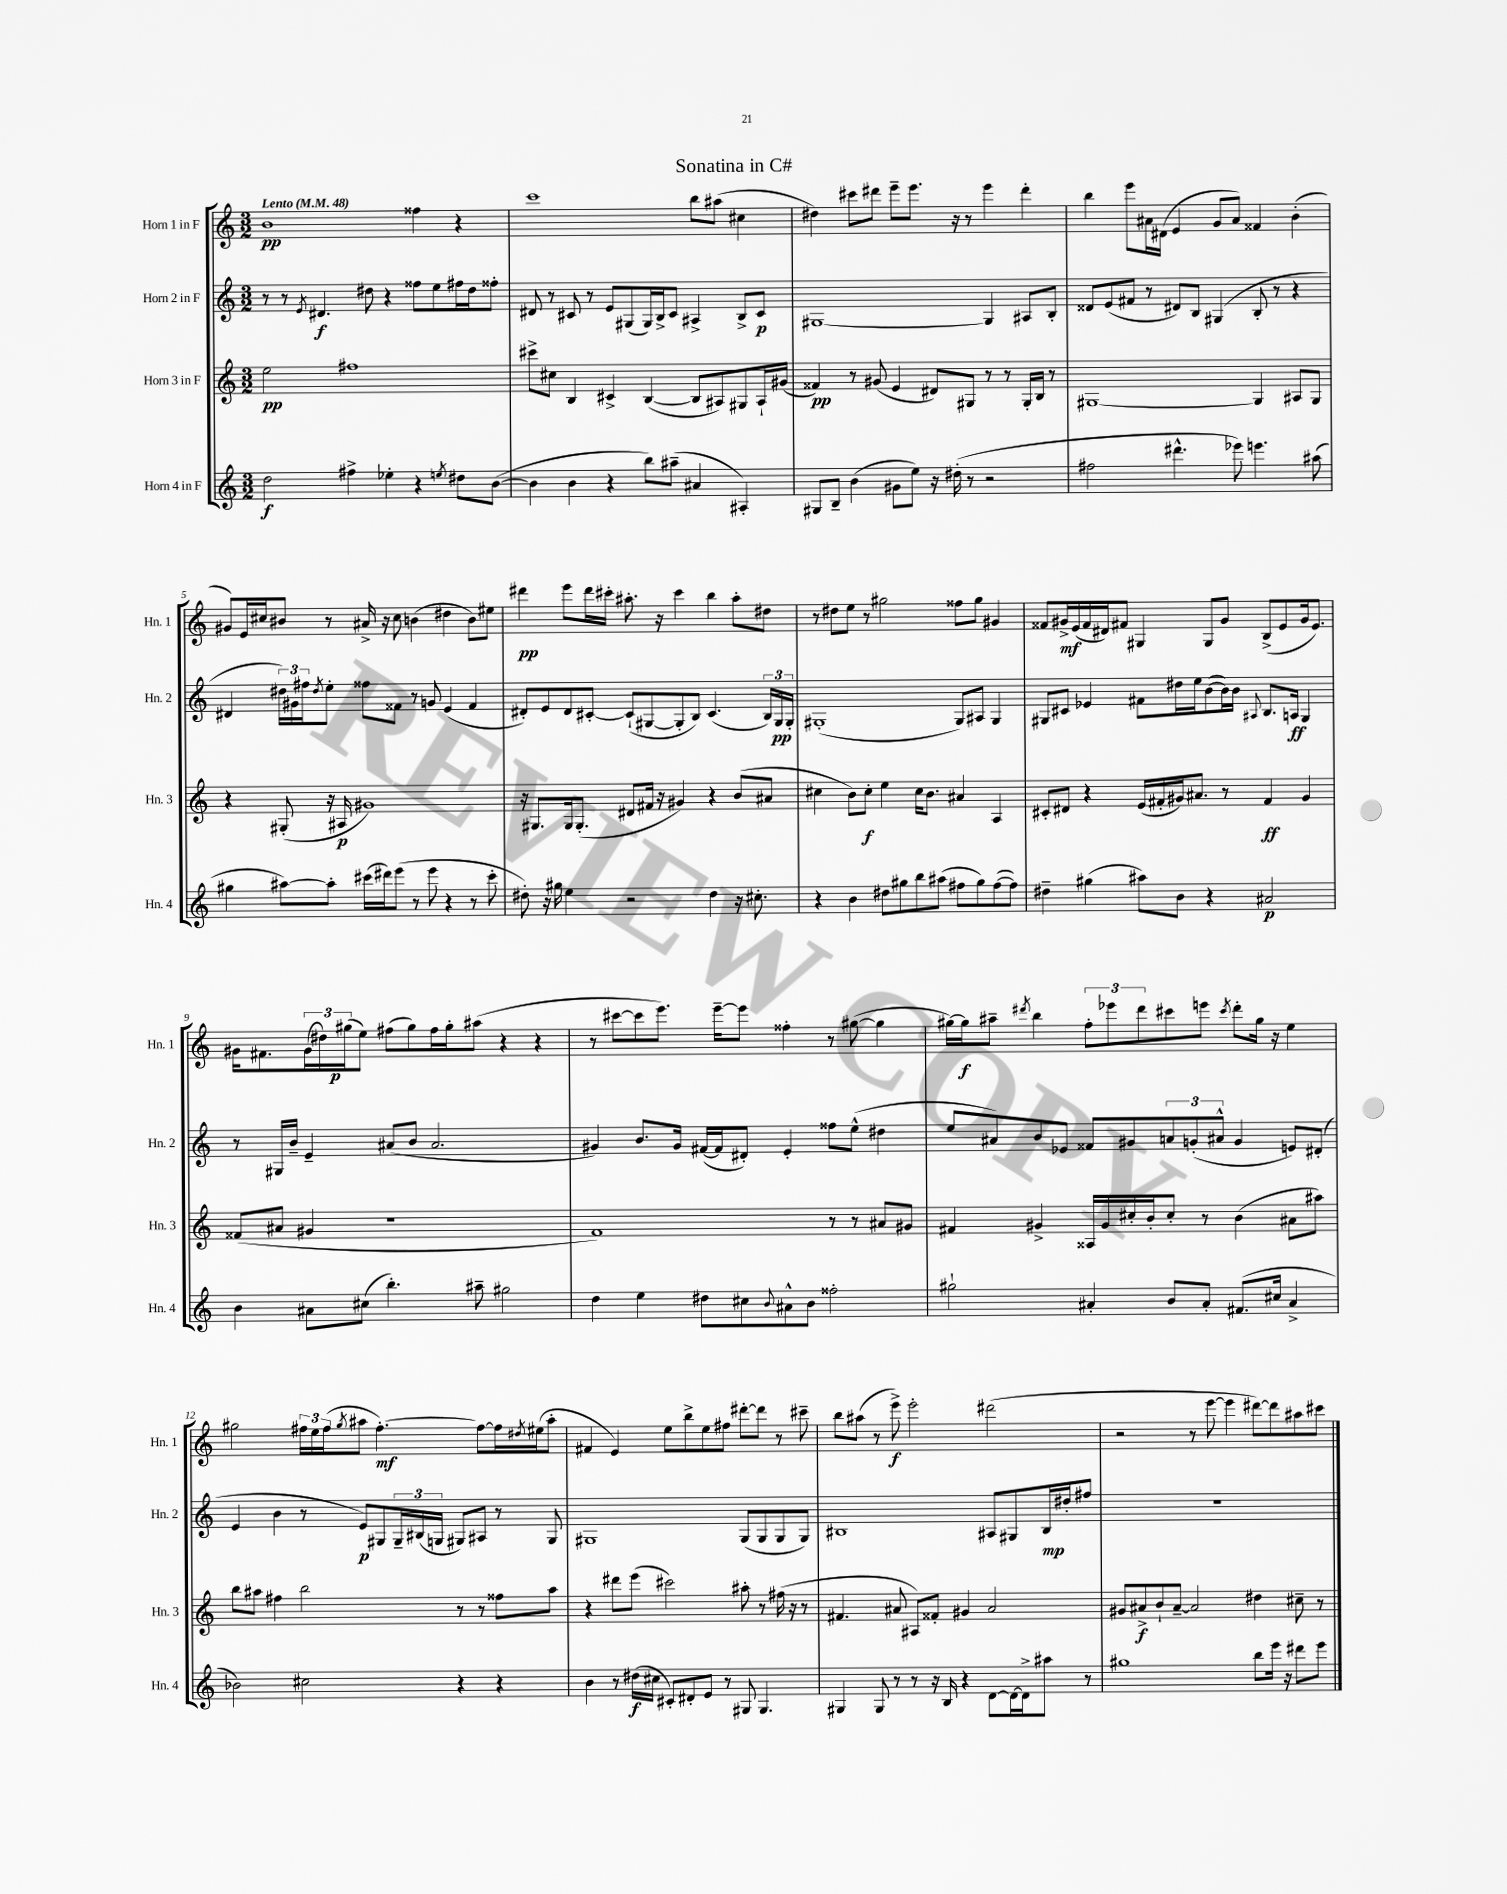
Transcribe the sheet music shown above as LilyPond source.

\header { title = "Sonatina in C#" }
<<
\new StaffGroup <<
\new Staff = "s0" \with { instrumentName = "Horn 1 in F" shortInstrumentName = "Hn. 1" } {
    \clef treble \key c \major \numericTimeSignature \time 3/2 \tempo "Lento" 4 = 48
    b'1\pp fisis''4 r4 |
    c'''1 b''8 ais''8( cis''4 |
    dis''4) cis'''8 dis'''8 e'''8-- e'''8. r16 r8 e'''4 dis'''4-. |
    b''4 e'''8 ais'16 dis'16( e'4 g'8 ais'8) fisis'4 b'4-.( |
    gis'8) e'16 cis''16 bis'8 r8 ais'16-> r16 cis''8 b'4( dis''4 b'8) eis''8 |
    dis'''4\pp e'''8 dis'''16 cis'''16-. ais''8.-. r16 cis'''4 b''4 ais''8-. dis''8 |
    r8 dis''8 e''8 r8 gis''2 fisis''8 gis''8 gis'4 |
    fisis'8 gis'16->\mf e'16( fisis'16 dis'16) fis'8 gis4 gis8 gis'8 b8->( e'8 gis'16 e'8.) |
    gis'16 fis'8. \tuplet 3/2 { gis'16( dis''16) gis''16\p( } e''8) fis''8( gis''8) fis''16 gis''16-. ais''8( r4 r4 |
    r8 cis'''8~ cis'''8 e'''8.) e'''16~-- e'''8 fisis''4-. r8 gis''8~( gis''4 |
    gis''16~) gis''16\f ais''8-- \acciaccatura { dis'''8 } b''4 \tuplet 3/2 { f''8-. ees'''8 dis'''8 } cis'''8 e'''8 \acciaccatura { cis'''8 } dis'''8-. gis''16 r16 e''4 |
    gis''2 \tuplet 3/2 { fis''16 e''16 fis''16( } \acciaccatura { gis''8 } ais''8 fis''4.~-.\mf) fis''8~ fis''16 \acciaccatura { dis''8 } eis''16( ais''8-. |
    fis'4 e'4) e''8 b''8-> e''8 fis''8 dis'''8~-. dis'''8 r8 cis'''8-- |
    b''8 ais''8( r8 e'''8->\f) e'''2-. dis'''2( |
    r2 r8 e'''8~ e'''4 dis'''8~) dis'''8 ais''8 cis'''8 \bar "|." |
}
\new Staff = "s1" \with { instrumentName = "Horn 2 in F" shortInstrumentName = "Hn. 2" } {
    \clef treble \key c \major \numericTimeSignature \time 3/2
    r8 r8 \acciaccatura { e'8 } dis'4.\f dis''8 r4 fisis''8 e''8 fis''16 dis''16 fisis''8-. |
    dis'8 r8 cis'8 r8 e'8 gis8( gis16) b16-> cis'8 ais4-> b8-> cis'8\p |
    gis1~ gis4 ais8 b8-. |
    disis'8 e'8( fis'8 r8 dis'8) b8 gis4( b8-. r8 r4 |
    dis'4 \tuplet 3/2 { dis''16) gis'16 fis''16 } \acciaccatura { dis''8 } e''8-. fisis''8 fisis'8 r8 g'8 e'4( fisis'4 |
    dis'8-.) e'8 dis'8 cis'8~-. cis'8-!( gis8~ gis8-. b8) cis'4.( \tuplet 3/2 { b16) gis16\pp gis16-. } |
    gis1-.( gis8) ais8 gis4 |
    gis8 cis'8 ees'4 fis'8 dis''16 e''16 b'8~( b'16) b'16 \appoggiatura { ais8 } b8. a16\ff gis4 |
    r8 gis16 b'16-- e'4-- ais'8( b'8 ais'2. |
    gis'4) b'8. gis'16 fis'16~( fis'16 dis'8-.) e'4-. fisis''8 e''8-^( dis''4 |
    e''8 ais'8) b'8 ees'8 fisis'8 gis'8 \tuplet 3/2 { a'8 g'8-.( ais'8-^ } g'4 e'8) dis'8-.( |
    e'4 b'4 r8 e'8\p) gis8 \tuplet 3/2 { gis16-- bis16( g16 } gis8) ais8 r8 gis8 |
    gis1 gis8( gis8 gis8 gis8) |
    bis1 ais8 gis8 bis16\mp dis''16-. fis''8 |
    R1. \bar "|." |
}
\new Staff = "s2" \with { instrumentName = "Horn 3 in F" shortInstrumentName = "Hn. 3" } {
    \clef treble \key c \major \numericTimeSignature \time 3/2
    e''2\pp fis''1 |
    cis'''8-> cis''8 b4 cis'4-> b4~( b8 ais8) gis8 ais16-! gis'16( |
    fisis'4\pp) r8 gis'8( e'4 dis'8) gis8 r8 r8 gis16-. b16 r8 |
    gis1~ gis4 ais8 gis8 |
    r4 gis8-.( r16 ais16\p gis'1) |
    r16 gis8. gis16 gis8.-.( dis'8 fis'16 r16 gis'4) r4 b'8( ais'8 |
    cis''4 b'8) cis''8-.\f e''4 cis''16 b'8. ais'4 a4 |
    cis'8-. dis'8 r4 e'16( fis'16-. gis'16) ais'8. r8 fis'4\ff gis'4 |
    fisis'8( ais'8 gis'4 r1 |
    f'1) r8 r8 ais'8 gis'8 |
    fis'4 gis'4-> aisis16 gis'16 cis''16-. b'16-. cis''8-. r8 b'4( ais'8 ais''8) |
    b''8 ais''8 fis''4 b''2 r8 r8 fisis''8 ais''8 |
    r4 dis'''8 e'''8( cis'''2) ais''8-. r8 fis''16( r16 r8 |
    fis'4. ais'8 ais8) fisis'8-. gis'4 ais'2 |
    gis'8 ais'8->\f b'8-! ais'8~-- ais'2 dis''4 cis''8-- r8 \bar "|." |
}
\new Staff = "s3" \with { instrumentName = "Horn 4 in F" shortInstrumentName = "Hn. 4" } {
    \clef treble \key c \major \numericTimeSignature \time 3/2
    d''2\f fis''4-> ees''4-. r4 \acciaccatura { e''8 } dis''8 b'8~( |
    b'4 b'4 r4 b''8) ais''8--( ais'4 ais4-.) |
    gis8 b8-- b'4( gis'8 e''8) r16 dis''16-.( r8 r2 |
    fis''2 dis'''4.-^ ees'''8) e'''4. ais''8( |
    gis''4 ais''8~) ais''8-. cis'''16( dis'''16) e'''8( r8 e'''8 r4 r8 cis'''8-. |
    dis''8-.) r16 gis''16 e''4 r2 dis''4 r16 cis''8.-. |
    r4 b'4 dis''8 gis''8 b''8 ais''8( fis''8 gis''8) fis''8~( fis''8) |
    dis''4-- gis''4( ais''8) b'8 r4 ais'2\p |
    b'4 ais'8 cis''8( b''4.-.) ais''8-- gis''2 |
    d''4 e''4 dis''8 cis''8 \appoggiatura { b'8 } ais'8-^ b'8 fisis''2-. |
    gis''2-! ais'4-. b'8 ais'8-. fis'8.( cis''16 ais'4-> |
    bes'2) cis''2 r4 r4 |
    b'4 r8 dis''16\f( cis''16 cis'8-.) dis'8-. e'8 r8 gis8 gis4. |
    gis4 gis8 r8 r8 r16 b16 r4 d'8~ d'16~ d'16-> ais''8 r8 |
    gis''1 b''8 e'''16 r16 dis'''8 e'''8 \bar "|." |
}
>>
>>
